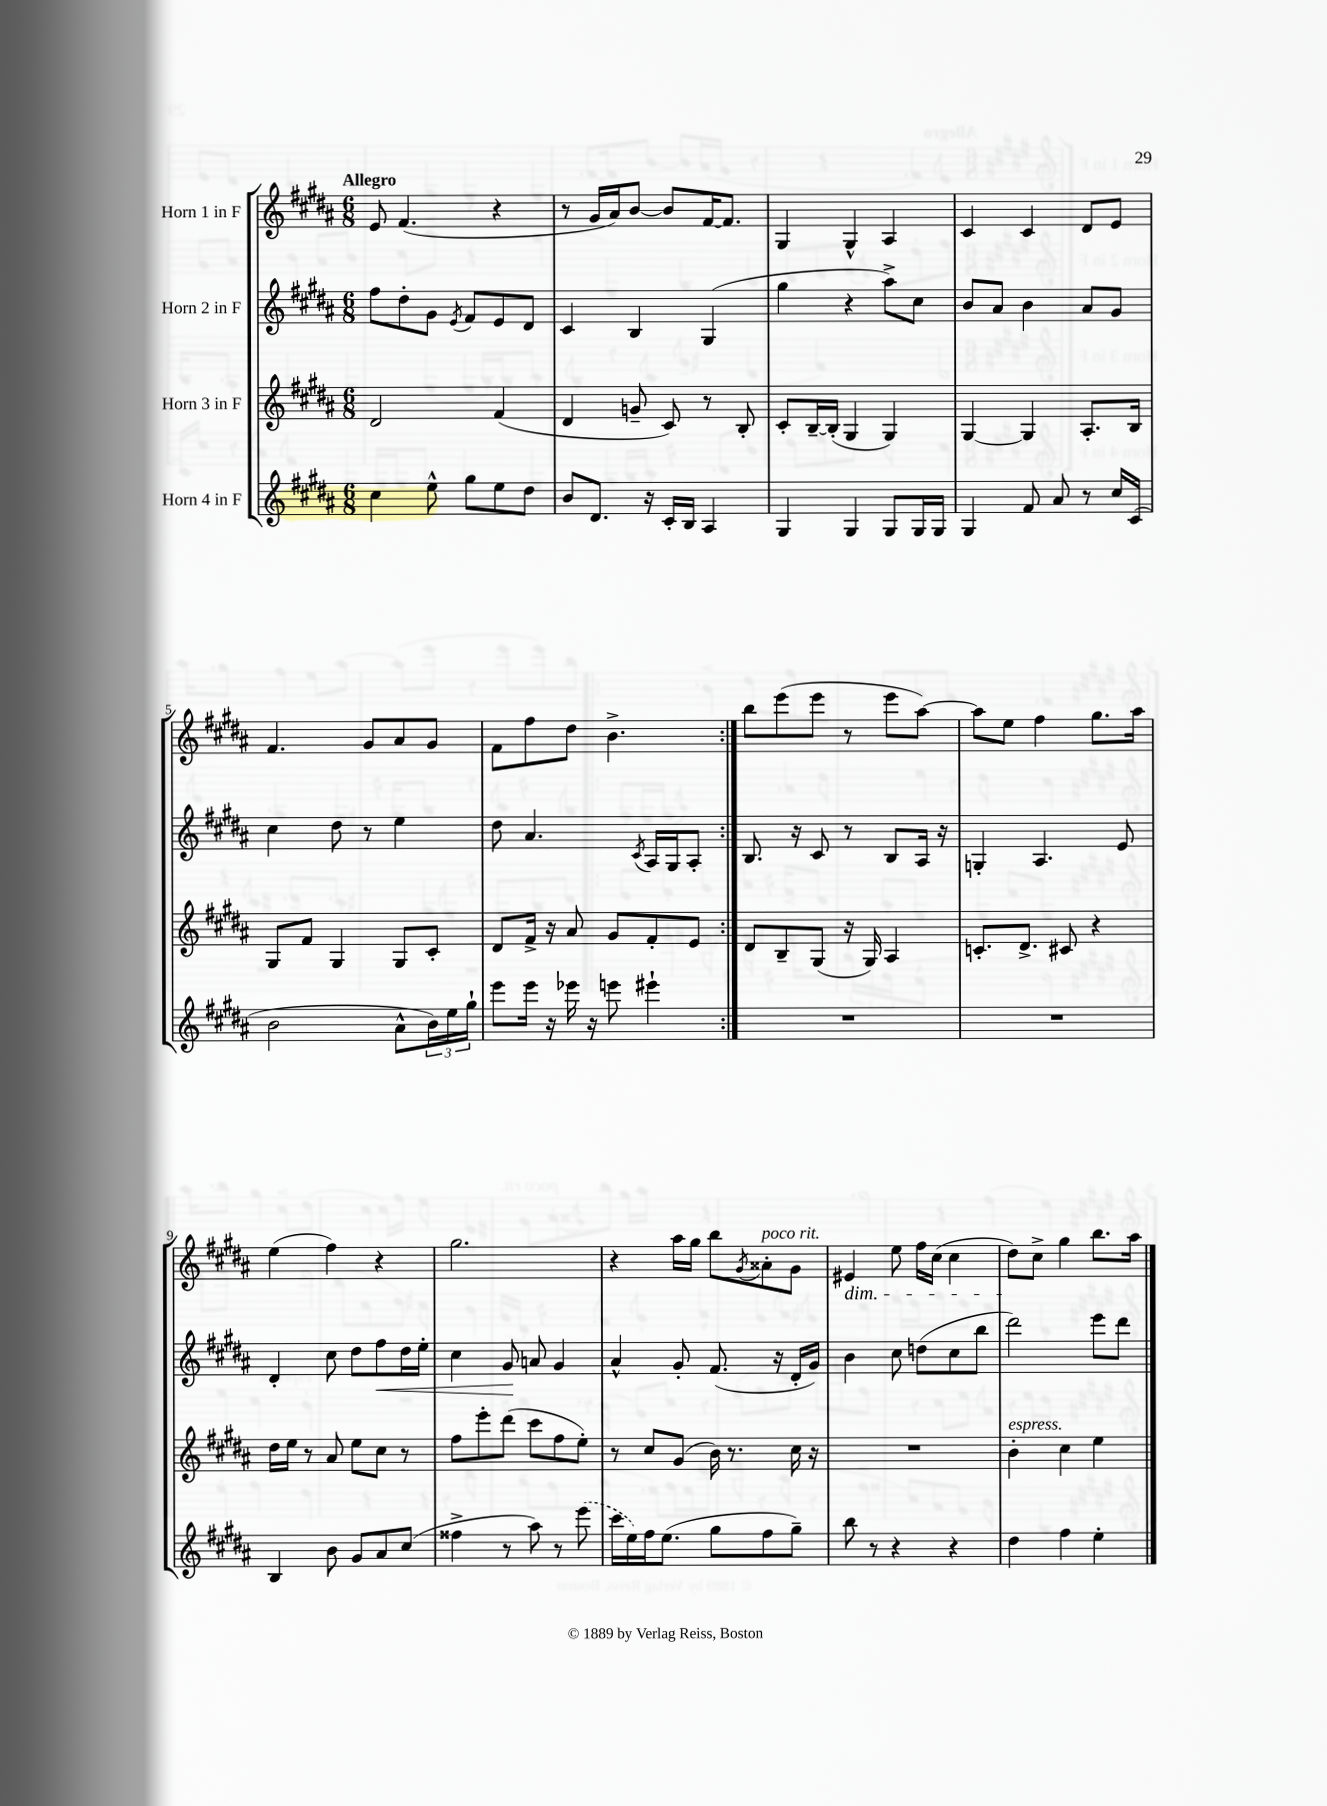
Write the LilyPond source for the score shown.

<<
\new StaffGroup <<
\new Staff = "s0" \with { instrumentName = "Horn 1 in F" } {
    \clef treble \key b \major \numericTimeSignature \time 6/8 \tempo "Allegro"
    \repeat volta 2 { e'8 fis'4.( r4 |
    r8 gis'16 ais'16) b'8~ b'8 fis'16~ fis'8. |
    gis4 gis4-^ ais4 |
    cis'4 cis'4 dis'8 e'8 |
    fis'4. gis'8 ais'8 gis'8 |
    fis'8 fis''8 dis''8 b'4.-> | }
    b''8 e'''8( e'''8 r8 e'''8 ais''8~) |
    ais''8 e''8 fis''4 gis''8. ais''16 |
    e''4( fis''4) r4 |
    gis''2. |
    r4 ais''16 gis''16 b''8 \acciaccatura { gis'8 } aisis'8-.^\markup { \italic "poco rit." } gis'8 |
    eis'4\dim e''8 fis''16 cis''16( cis''4 |
    dis''8\!) cis''8-> gis''4 b''8. ais''16 \bar "|." |
}
\new Staff = "s1" \with { instrumentName = "Horn 2 in F" } {
    \clef treble \key b \major \numericTimeSignature \time 6/8
    \repeat volta 2 { fis''8 dis''8-. gis'8 \acciaccatura { e'8 } fis'8 e'8 dis'8 |
    cis'4 b4 gis4( |
    gis''4 r4 ais''8->) cis''8 |
    b'8 ais'8 b'4 ais'8 gis'8 |
    cis''4 dis''8 r8 e''4 |
    dis''8 ais'4. \acciaccatura { cis'8 } ais16 gis16 ais8-. | }
    b8. r16 cis'8 r8 b8 ais16 r16 |
    g4-. ais4. e'8 |
    dis'4-. cis''8 dis''8 fis''8\< dis''16 e''16-. |
    cis''4 gis'8\! a'8 gis'4 |
    ais'4-^ gis'8-. fis'8.( r16 dis'16-. gis'16) |
    b'4 cis''8 d''8( cis''8 b''8 |
    dis'''2) e'''8 dis'''8 \bar "|." |
}
\new Staff = "s2" \with { instrumentName = "Horn 3 in F" } {
    \clef treble \key b \major \numericTimeSignature \time 6/8
    \repeat volta 2 { dis'2 fis'4( |
    dis'4 g'8-- cis'8) r8 b8-. |
    cis'8-. b16~-- b16-.( gis4 gis4) |
    gis4~ gis4 ais8.-. b16 |
    gis8 fis'8 gis4 gis8 cis'8-. |
    dis'8 fis'16-> r16 ais'8 gis'8 fis'8-. e'8 | }
    dis'8 b8-- gis8( r16 gis16) ais4 |
    c'8.-. dis'8.-> cis'8 r4 |
    dis''16 e''16 r8 ais'8 e''8 cis''8 r8 |
    fis''8 e'''8-. dis'''8( cis'''8 fis''8 e''8-.) |
    r8 cis''8 gis'8( b'16) r8. cis''16 r16 |
    R2. |
    b'4-.^\markup { \italic "espress." } cis''4 e''4 \bar "|." |
}
\new Staff = "s3" \with { instrumentName = "Horn 4 in F" } {
    \clef treble \key b \major \numericTimeSignature \time 6/8
    \repeat volta 2 { cis''4 e''8-^ gis''8 e''8 dis''8 |
    b'8 dis'8. r16 cis'16-. b16 ais4 |
    gis4 gis4 gis8 gis16 gis16 |
    gis4 fis'8 ais'8 r8 cis''16 cis'16( |
    b'2 ais'8-^ \tuplet 3/2 { b'16) e''16 gis''16-! } |
    e'''8 e'''16 r16 ees'''16 r16 e'''8 eis'''4-! | }
    R2. |
    R2. |
    b4 b'8 gis'8 ais'8 cis''8( |
    fisis''4-> r8 ais''8) r8 \once \slurDashed e'''8( |
    cis'''16 e''16) fis''16 e''8.( gis''8 fis''8 gis''8--) |
    b''8 r8 r4 r4 |
    dis''4 fis''4 e''4-. \bar "|." |
}
>>
>>
